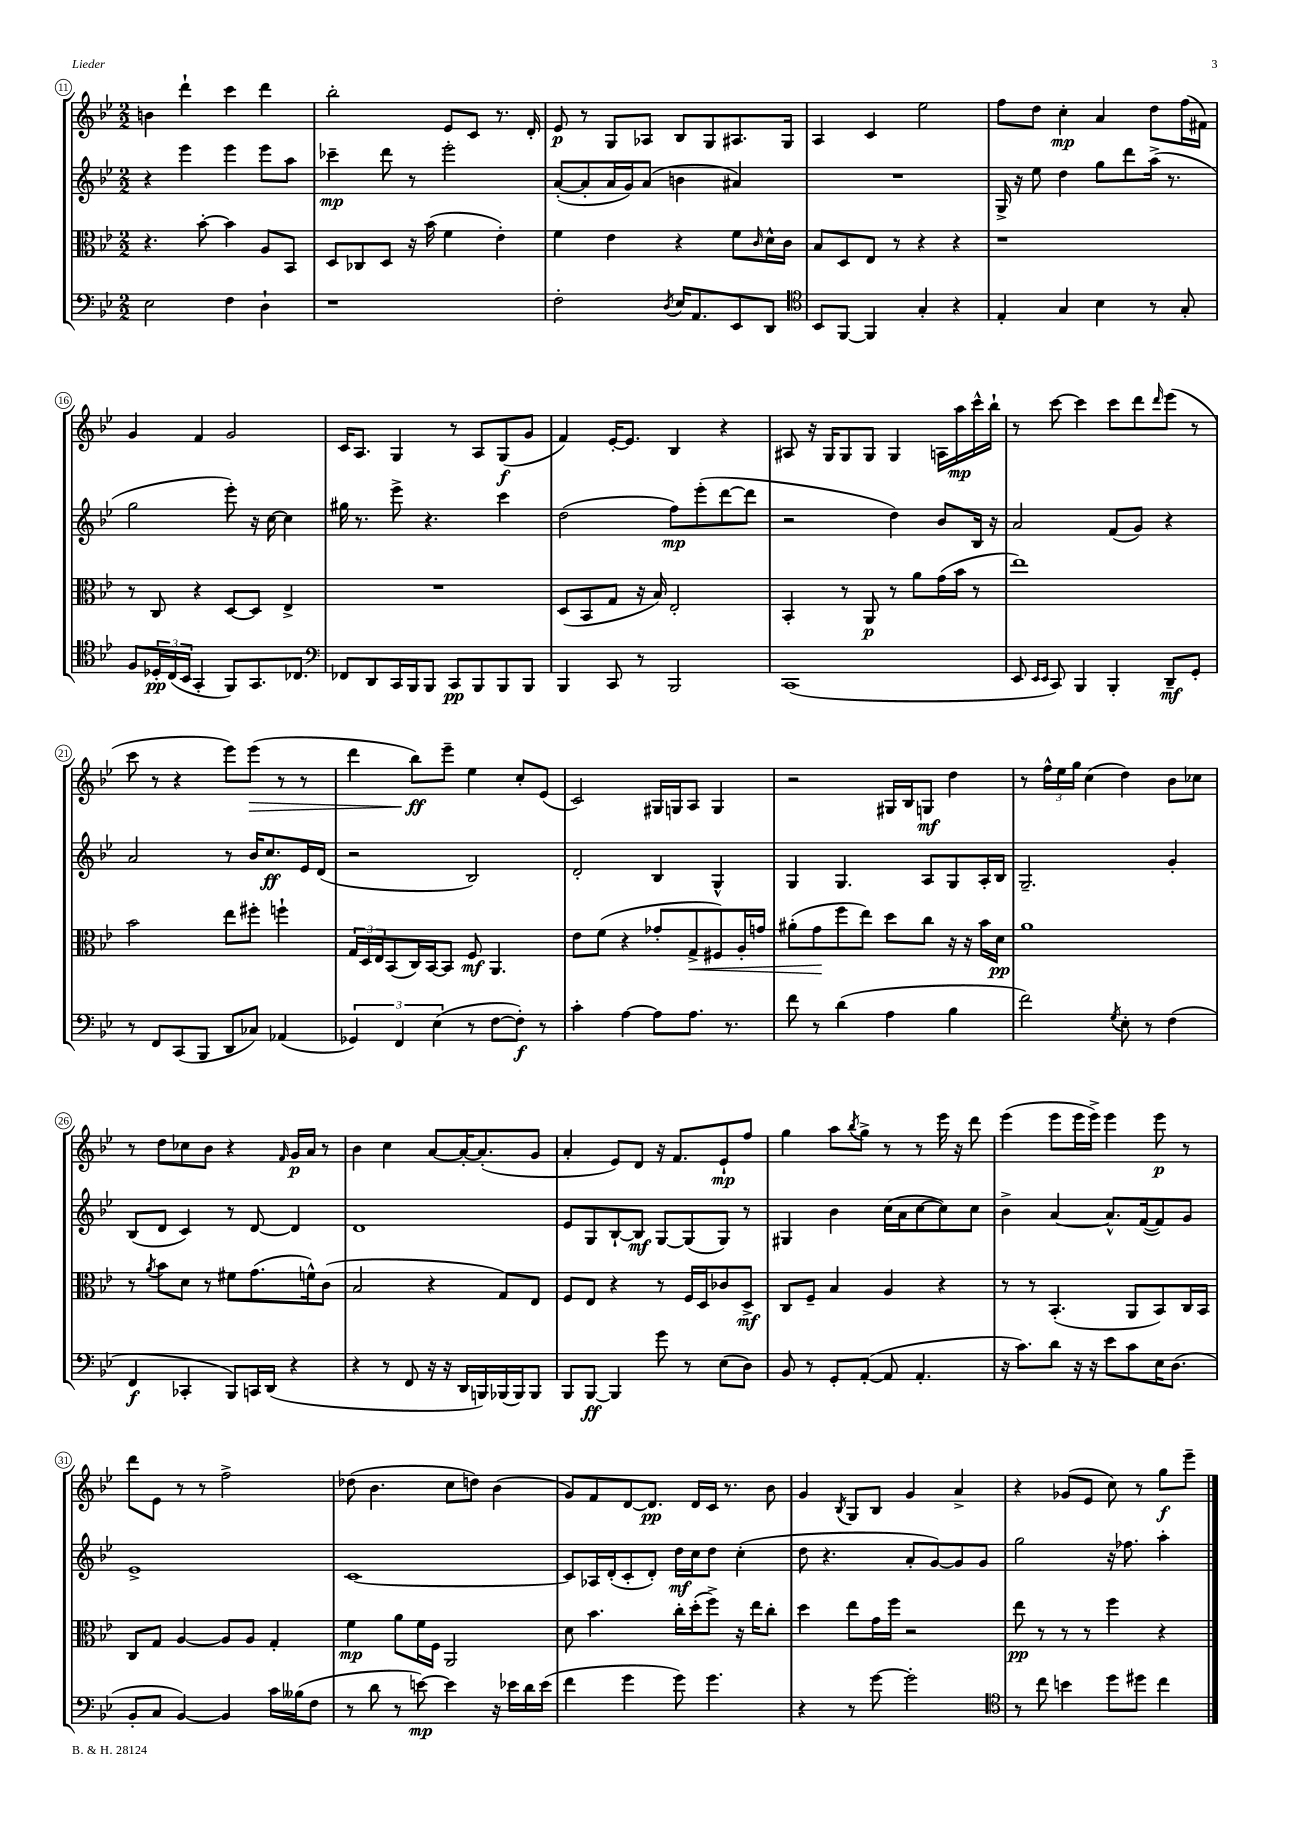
<<
\new StaffGroup <<
\new Staff = "s0" {
    \clef treble \key bes \major \numericTimeSignature \time 2/2
    b'4 d'''4-! c'''4 d'''4 |
    bes''2-. ees'8 c'8 r8. d'16-. |
    ees'8\p r8 g8 aes8 bes8 g8 ais8. g16 |
    a4 c'4 ees''2 |
    f''8 d''8 c''4-.\mp a'4 d''8 f''16( fis'16) |
    g'4 f'4 g'2 |
    c'16 a8. g4 r8 a8 g8\f( g'8 |
    f'4) ees'16~-. ees'8. bes4 r4 |
    ais8 r16 g16 g8 g8 g4 a16 a''16\mp c'''16-^ bes''16-! |
    r8 c'''8~ c'''4 c'''8 d'''8 \grace { d'''16 } ees'''8( r8 |
    c'''8 r8 r4 ees'''8) ees'''8\>( r8 r8 |
    d'''4 bes''8\ff\!) ees'''8-- ees''4 c''8-. ees'8( |
    c'2) gis16 g16 a8 g4 |
    r2 gis16 bes16 g8\mf d''4 |
    r8 \tuplet 3/2 { f''16-^ ees''16 g''16 } c''4( d''4) bes'8 ces''8 |
    r8 d''8 ces''8 bes'8 r4 \grace { f'16 } g'16\p a'16 r8 |
    bes'4 c''4 a'8~ a'16~-. a'8.-.( g'8 |
    a'4-. ees'8) d'8 r16 f'8. ees'8-!\mp f''8 |
    g''4 a''8 \acciaccatura { bes''8 } g''8-> r8 r8 ees'''16 r16 d'''8 |
    ees'''4( ees'''8 ees'''16 ees'''16->) ees'''4 ees'''8\p r8 |
    d'''8 ees'8 r8 r8 f''2-> |
    des''8( bes'4. c''8 d''8) bes'4( |
    g'8) f'8 d'8~ d'8.\pp d'16 c'16 r8. bes'8 |
    g'4 \acciaccatura { bes8 } g8 bes8 g'4 a'4-> |
    r4 ges'8( ees'8 c''8) r8 g''8\f ees'''8-- \bar "|." |
}
\new Staff = "s1" {
    \clef treble \key bes \major \numericTimeSignature \time 2/2
    r4 ees'''4 ees'''4 ees'''8 a''8 |
    ces'''4--\mp d'''8 r8 ees'''2-. |
    a'8~-.( a'8-. a'16 g'16) a'8( b'4 ais'4) |
    R1 |
    g16-> r16 ees''8 d''4 g''8 d'''8 a''16->( r8. |
    g''2 ees'''8-.) r16 c''16~ c''4 |
    gis''16 r8. ees'''8-> r4. c'''4 |
    d''2( f''8\mp) ees'''8-.( d'''8~ d'''8 |
    r2 d''4) bes'8 bes16 r16 |
    a'2 f'8( g'8) r4 |
    a'2 r8 bes'16 c''8.\ff ees'16 d'16( |
    r2 bes2) |
    d'2-. bes4 g4-^ |
    g4 g4. a8 g8 a16-. bes16 |
    g2.-- g'4-. |
    bes8( d'8 c'4) r8 d'8~ d'4 |
    d'1 |
    ees'8 g8 bes8~-! bes8\mf g8~ g8( g8) r8 |
    gis4 bes'4 c''16( a'16 c''8~ c''8) c''8 |
    bes'4-> a'4~ a'8.-^ f'16~( f'8) g'8 |
    ees'1-> |
    c'1~ |
    c'8 aes16 d'16-.( c'8-. d'8-.) d''16\mf c''16 d''8 c''4-.( |
    d''8 r4. a'8-. g'8~) g'8 g'8 |
    g''2 r16 fes''8. a''4-. \bar "|." |
}
\new Staff = "s2" {
    \clef alto \key bes \major \numericTimeSignature \time 2/2
    r4. bes'8~-. bes'4 a8 bes,8 |
    d8 ces8 d8 r16 bes'16( f'4 ees'4-.) |
    f'4 ees'4 r4 f'8 \grace { c'16 } d'16-^ c'16 |
    bes8 d8 ees8 r8 r4 r4 |
    r1 |
    r8 c8 r4 d8~ d8 ees4-> |
    R1 |
    d8( bes,8 g8 r16 bes16) ees2-. |
    bes,4-. r8 a,8\p r8 a'8 g'16( bes'16 r8 |
    ees''1) |
    bes'2 ees''8 fis''8-. f''4-! |
    \tuplet 3/2 { g16 d16 ees16 } bes,8( c16) bes,16~ bes,8 f8\mf a,4. |
    ees'8 f'8( r4 ges'8-. g8->\< fis8) a16-. g'16 |
    ais'8-.( g'8\! f''8 ees''8) d''8 c''8 r16 r16 bes'16 d'16\pp |
    a'1 |
    r8 \acciaccatura { a'8 } bes'8 d'8 r8 fis'8 g'8.( f'16-^) c'8( |
    bes2 r4 g8) ees8 |
    f8 ees8 r4 r8 f16 d16 ces'8 d8->\mf |
    c8 f8-- bes4 a4 r4 |
    r8 r8 bes,4.-.( a,8 bes,8) c16 bes,16 |
    c8 g8 a4~ a8 a8 g4-. |
    f'4\mp a'8 f'16 f16 a,2 |
    d'8 bes'4. c''16-. d''16-.( f''8->) r16 ees''16 c''8-. |
    d''4 ees''8 g'16 f''16 r2 |
    ees''8\pp r8 r8 r8 f''4 r4 \bar "|." |
}
\new Staff = "s3" {
    \clef bass \key bes \major \numericTimeSignature \time 2/2
    ees2 f4 d4-! |
    r1 |
    f2-. \acciaccatura { d8 } ees16 a,8. ees,8 d,8 |
    \clef tenor bes,8 f,8~ f,4 g4-. r4 |
    ees4-. g4 bes4 r8 g8-. |
    f8 \tuplet 3/2 { des16-.\pp c16( bes,16 } g,4-. f,8) g,8. ces8. |
    \clef bass fes,8 d,8 c,16 bes,,16 bes,,8 c,8\pp bes,,8 bes,,8 bes,,8 |
    bes,,4 c,8 r8 bes,,2 |
    c,1( |
    ees,8 \grace { ees,16 ees,16 } c,8) bes,,4 bes,,4-. d,8--\mf g,8-. |
    r8 f,8 c,8( bes,,8 d,8 ces8) aes,4( |
    \tuplet 3/2 { ges,4) f,4 ees4( } r8 f8~ f8-.\f) r8 |
    c'4-. a4~ a8 a8. r8. |
    f'8 r8 d'4( a4 bes4 |
    f'2) \acciaccatura { g8 } ees8-. r8 f4( |
    f,4\f ces,4-. bes,,8) c,16 d,16( r4 |
    r4 r8 f,8 r16 r16 d,16 b,,16) bes,,16( bes,,16) bes,,8 |
    bes,,8 bes,,8~\ff bes,,4 g'8 r8 ees8( d8) |
    bes,8 r8 g,8-. a,8~-.( a,8 a,4.-. |
    r16 c'8.) d'8 r16 r16 ees'8 c'8 ees16 d8.( |
    bes,8-. c8 bes,4~) bes,4 c'16 beses16( f8 |
    r8 d'8 r8 e'8~\mp) e'4 r16 ees'16 d'16 ees'16( |
    f'4 g'4 g'8) g'4. |
    r4 r8 g'8~ g'2-. |
    \clef tenor r8 c''8 b'4 d''8 dis''8 c''4 \bar "|." |
}
>>
>>
\layout { \context { \Score currentBarNumber = #11 \override BarNumber.stencil = #(make-stencil-circler 0.1 0.3 ly:text-interface::print) } }
